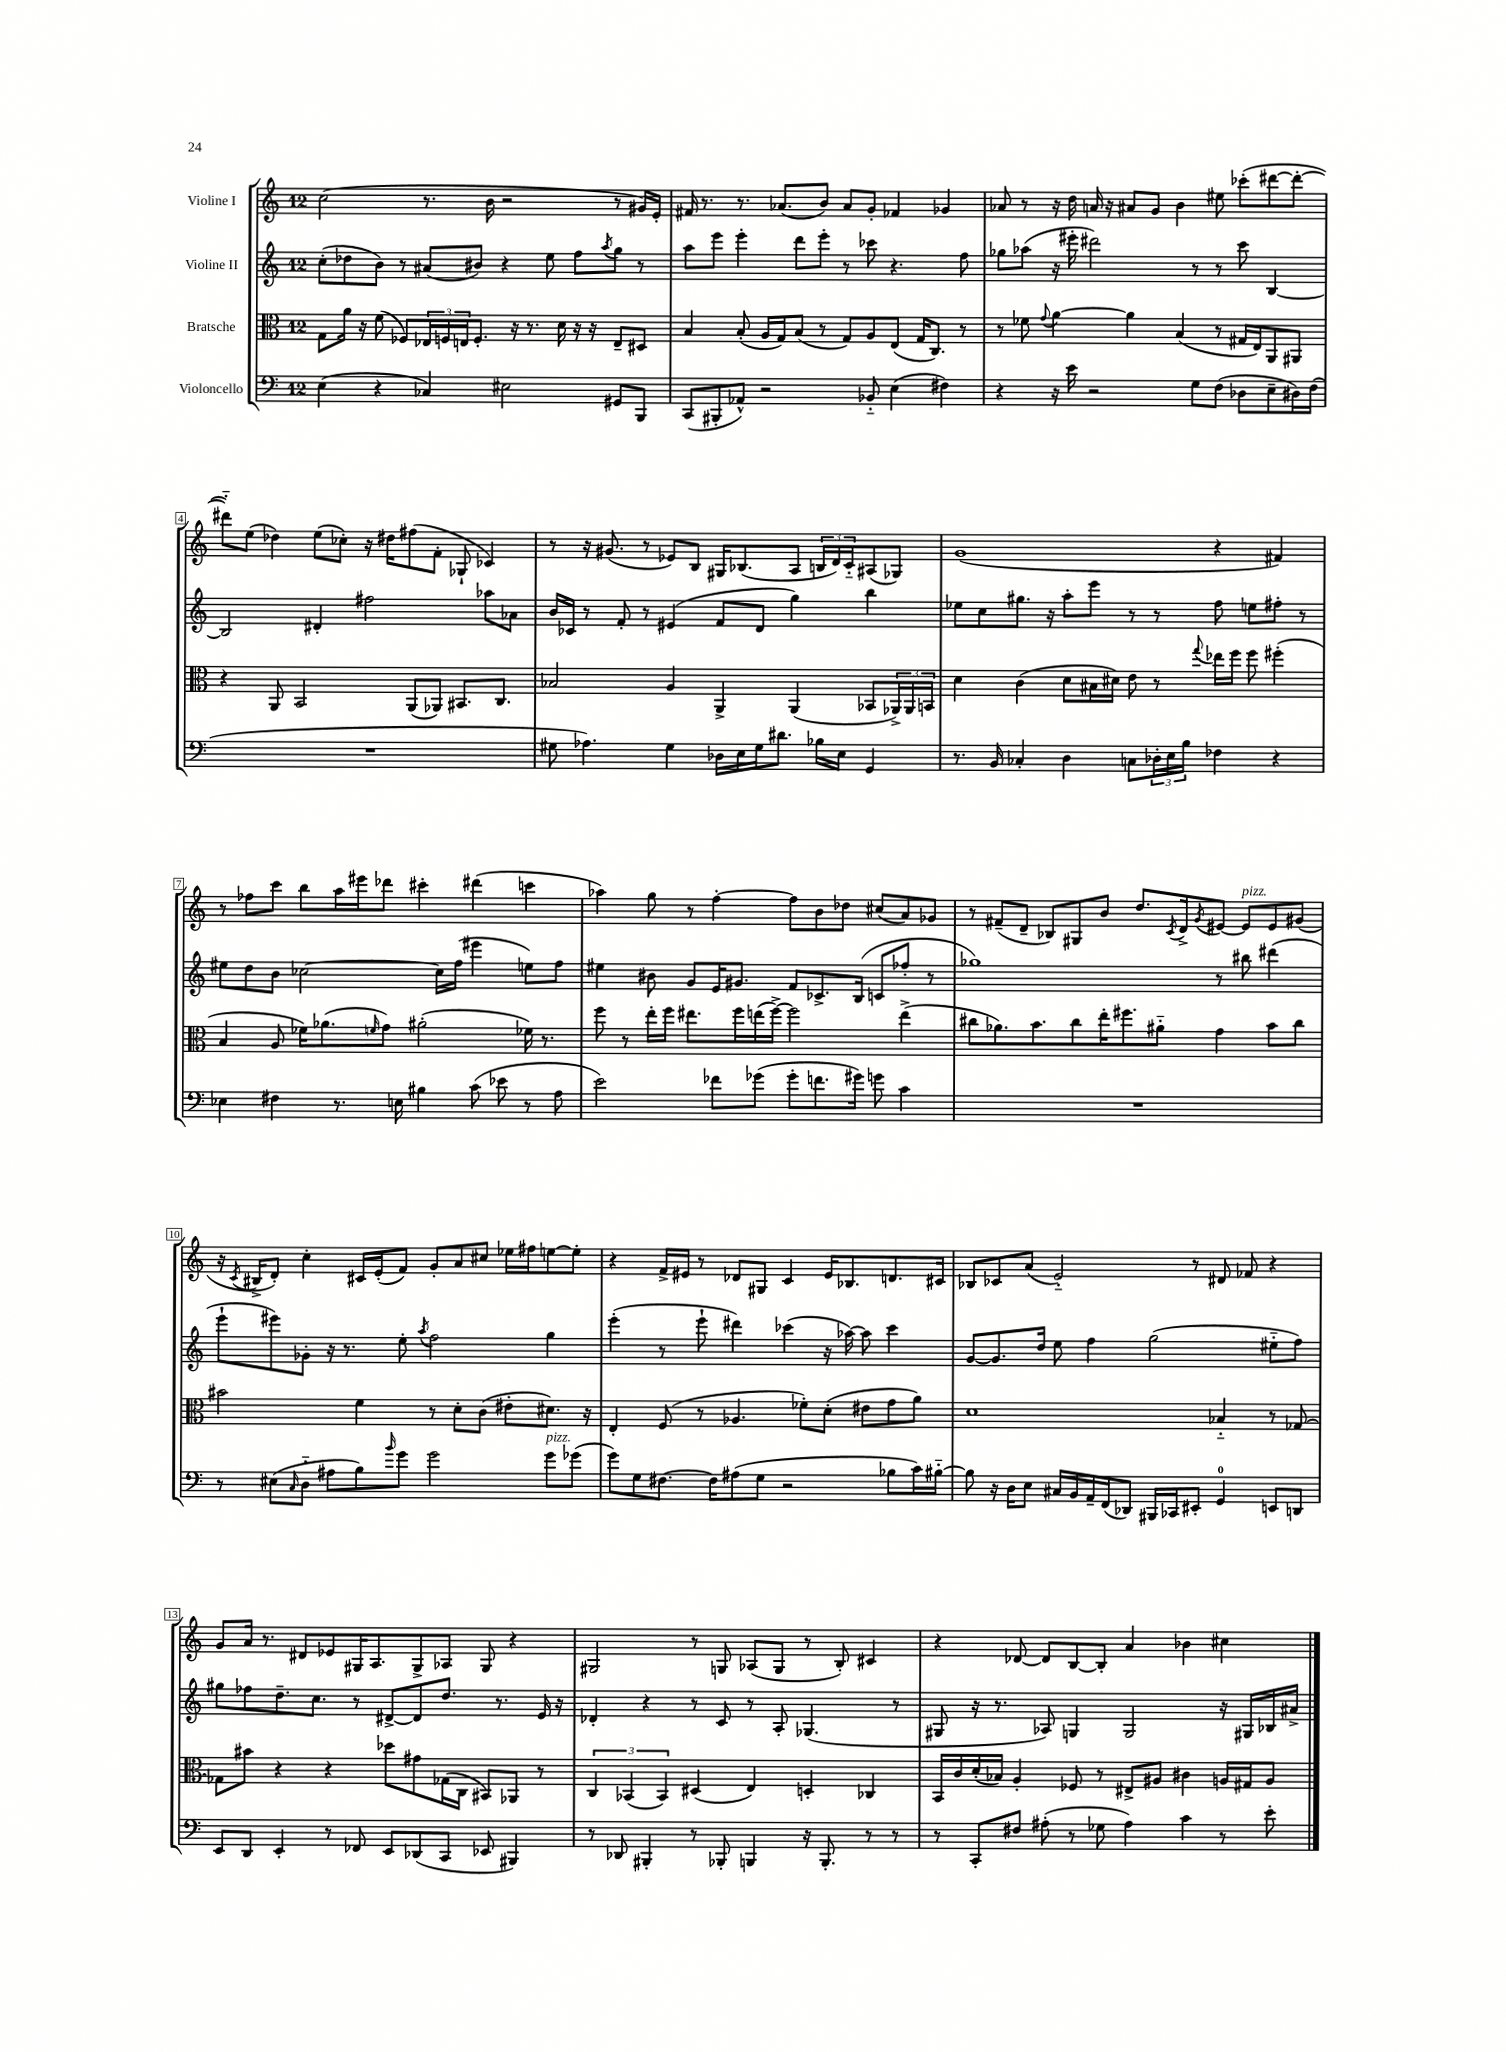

**kern	**kern	**kern	**kern
*part4	*part3	*part2	*part1
*staff4	*staff3	*staff2	*staff1
*I"Violoncello	*I"Bratsche	*I"Violine II	*I"Violine I
*clefF4	*clefC3	*clefG2	*clefG2
*k[]	*k[]	*k[]	*k[]
*M12/8	*M12/8	*M12/8	*M12/8
=1	=1	=1	=1
(4E\	8G\L	(8cc'\L	(2cc\
.	16a\Jk	8dd-X\	.
.	16r	.	.
4r	(8f\	8b\J)	.
.	8F-X/L)	8r	.
4C-X/)	24E-X/L	(8a#X/L	8.r
.	24Fn/	.	.
.	24En/J	.	.
.	8.F'/J	8b#X/J)	.
.	.	.	16b\
2E#X\	.	4r	2r
.	16r	.	.
.	8.r	.	.
.	.	8ee\	.
.	16d\	.	.
.	16r	8ff\L	.
.	16r	.	.
.	.	8qaa/	.
8GG#X/L	8E~/L	8gg\J	8r
8BBB/J	8D#X/J	8r	16g#X/LL)
.	.	.	16e'/JJ
=2	=2	=2	=2
(8CC/L	4B/	8aa\L	16f#X/
.	.	.	8.r
8BBB#X'/	.	8eee\J	.
8AA-X^^/J)	(8B'/	4eee'\	8.r
2r	16A/LL	.	.
.	16G/J)	.	(8.a-X/L
.	(8B/J	8ddd\L	.
.	8r	8eee'\J	8b/J)
.	8G/L)	8r	8a-/L
8BB-X/	8A/	8ccc-X\	8g'/J
(4E\	(8E/J	4.r	4f-X/
.	16G/KL	.	.
.	8.C/J)	.	.
4F#X\)	.	.	4g-X/
.	8r	8ff\	.
=3	=3	=3	=3
4r	8r	8gg-X\L	8a-X/
.	8f-X\	(8aa-X\J	8r
.	8qqg/	.	.
16r	[4a\	16r	16r
16e\	.	16eee#X'\	16dd\
2r	.	2ddd#X\)	16an/
.	.	.	16r
.	4a\]	.	8a#X/L
.	.	.	8g/J
.	(4B/	.	4b\
8G\L	.	8r	.
(8F\J	8r	8r	8ee#X\
8D-X\L	16G#X/LL	8ccc\	(8ccc-X'\L
.	16E/J)	.	.
8E~\	8AA/	[4B/	[8ddd#X\
16D#X\L)	8AA#X/J	.	8ddd#'\J_
(16F\JJ	.	.	.
!!LO:LB:g=z
=4	=4	=4	=4
1.r	4r	2B/]	8ddd#X\L])
.	.	.	(8ee\J
.	8AA/	.	4dd-X\)
.	2BB/	.	.
.	.	4d#X'/	(8ee\L
.	.	.	8cc-X'\J)
.	.	2ff#X\	16r
.	.	.	16dd#X\KL
.	(8AA/L	.	(8ff#X\
.	8AA-X/J)	.	8f'\J
.	8.BB#X/L	.	8G-X`/
.	.	8aa-X\L	4c-X/)
.	8.C/J	.	.
.	.	8a-X\J	.
=5	=5	=5	=5
8G#X\	2B-X/	16b/LL	8r
.	.	16c-X/JJ	.
4.A-X\)	.	8r	16r
.	.	.	(8.g#X/
.	.	8f'/	.
.	.	8r	8r
4G#\	4A/	(4e#X/	8e-X/L)
.	.	.	8B/J
16D-X\LL	4AA^/	8f/L	16G#X/KL
16E\	.	.	(8.B-X/
16G#\J	.	8d/J	.
8.d#X\J	.	.	.
.	(4AA/	4gg\)	8A/J
16B-X\LL	.	.	24Bn/LL
.	.	.	24d/)
16E\JJ	.	.	.
.	.	.	24c/J
4GG/	8BB-X/L	4bb\	(8A#X/
.	24AA-X^/L)	.	8G-X/J)
.	24AA-/	.	.
.	24BBn/JJ	.	.
=6	=6	=6	=6
8.r	4d\	8ee-X\L	(1g
.	.	8cc\	.
16BB/	.	.	.
4C-X'/	(4c\	8.gg#X\J	.
.	.	16r	.
4D\	8d\L	8aa'\L	.
.	16B#X\L	8eee\J	.
.	16d#X\JJ)	.	.
8Cn\L	8e\	8r	.
24D-X'\L	8r	8r	.
24E\	.	.	.
24B\JJ	.	.	.
.	8qqgg/	.	.
4F-X\	16ee-X\LL	8ff\	4r
.	16ff\JJ	.	.
.	8ff\	8een\L	.
4r	(4ff#X'\	8ff#X'\J	4f#X/)
.	.	8r	.
!!LO:LB:g=z
=7	=7	=7	=7
4E-X\	4B/	8ee#X\L	8r
.	.	8dd\	8ff-X\L
4F#X\	8A/	8b\J	8ccc\J
.	16f-X\KL)	[2cc-X\	8bb\L
.	(8.a-X\	.	.
8.r	.	.	16aa\L
.	.	.	16eee#X\J
.	16qqfn/	.	.
.	8g\J)	.	8ddd-X\J
16En\	.	.	.
4B#X\	(2a#X'\	.	4ccc#X'\
.	.	16cc-\LL]	.
.	.	(16ff\JJ	.
(8c\	.	4eee#X\	(4ddd#X\
8e-X\	.	.	.
8r	16f-X\)	8een\L)	4cccn\
.	8.r	.	.
8A\	.	8ff\J	.
=8	=8	=8	=8
2e\)	8ff\	4ee#X\	4aa-X\)
.	8r	.	.
.	16ee'\LL	8b#X\	8gg\
.	16ff\JJ	.	.
.	8.ee#X\L	8g/L	8r
8f-X\L	.	16e/K	[4ff'\
.	16ff\L	8.g#X/J	.
(8g-X\J	(16een\	.	.
.	[16ff^\JJ)	.	.
8g-'\L	2ff\]	8f/L	8ff\L]
8.fn\	.	8.c-X^/	8b\
.	.	.	8dd-X\J
16g#X\Jk)	.	(16B/Jk	.
8gn\	.	8cn/L	(8cc#X/L
4c\	(4ee^\	8ff-X'/J	8a/)
.	.	8r	8g-X/J
=9	=9	=9	=9
1.r	8cc#X\L	1gg-X)	8r
.	8.a-X\)	.	(8f#X~/L
.	.	.	8d~/J
.	8.b\	.	.
.	.	.	8B-X/L)
.	8cc#\	.	8G#X/
.	16ee'\K	.	8b/J
.	8.ff#X\	.	.
.	.	.	8.dd/L
.	8a#X\J	.	.
.	.	.	8qc/
.	.	.	16d^/k
.	.	.	8qg/
.	4g\	8r	[8e#X/J
!	!	!	!LO:TX:a:i:t=pizz.
.	.	8bb#X\	8e#/L]
.	8b\L	(4ddd#X\	8e#/
.	8cc#\J	.	(8g#X/J
!!LO:LB:g=z
=10	=10	=10	=10
8r	2b#X\	8eee`\L	16r
.	.	.	8qc/
.	.	.	16B#X^/KL
(8E#X\L	.	8eee#X\)	8d'/J)
16qqC/	.	.	.
8D\J	.	8g-X'\J	4cc'\
8A#X\L	.	16r	.
.	.	8.r	.
8B\)	4f\	.	16c#X/LL
.	.	.	(16e'/J
16qqb/	.	.	.
8g\J	.	8ee'\	8f/J)
.	.	8qaa/	.
2g\	8r	2ff\	8g'/L
.	8d'\L	.	8a/
.	(8c\J	.	8cc#X/J
.	8e#X'\L	.	16ee-X\LL
.	.	.	16ff#X\J
!LO:TX:a:i:t=pizz.	!	!	!
8g\L	8.d#X\J)	4gg\	[8een\
(8g-X\J	.	.	8ee'\J]
.	16r	.	.
=11	=11	=11	=11
8g\L)	4E'/	(4eee'\	4r
8G\	.	.	.
[8.F#X\J	(8F/	8r	16f^/LL
.	.	.	16e#X/JJ
.	8r	8eee`\	8r
16F#\KL]	.	.	.
(8A#X\	4.A-X/	4ddd#X\)	8d-X/L
8G\J	.	.	8G#X/J
2r	.	(4ccc-X\	4c/
.	8f-X'\L)	.	.
.	(8d'\J	16r	16e#/KL
.	.	[16aa-X\)	8.B-X/
.	8e#X\L	8aa-\]	.
8B-X\L	8g\	4ccc-\	8.dn/
16c\L)	8a\J)	.	.
[16B#X\JJ	.	.	16c#X/Jk
=12	=12	=12	=12
8B#\]	1d	[8g/L	8B-X/L
16r	.	8.g/]	8c-X/
16D\KL	.	.	.
8E\J	.	.	(8a/J
.	.	16dd/Jk	.
16C#X/LL	.	8ee\	2e/)
16BB/	.	.	.
16AA~/	.	4ff\	.
(16FF/J	.	.	.
8DD-X/J)	.	.	.
16BBB#X/LL	.	(2gg\	.
16CC-X/J	.	.	.
8EE#X'/J	.	.	8r
4GG/	4B-X/	.	8d#X/
.	.	.	8f-X/
8EEn/L	8r	8ee#X\L	4r
8DDn/J	[8G-X/	8ff\J)	.
!!LO:LB:g=z
=13	=13	=13	=13
8EE/L	8G-X\L]	8gg#X\L	8g/L
8DD/J	8b#X\J	8ff-X\	16a/Jk
.	.	.	8.r
4EE'/	4r	8.dd~\	.
.	.	.	8d#X/L
.	.	8.cc\J	.
8r	4r	.	8e-X/
8FF-X/	.	8r	16G#X/K
.	.	.	8.A/
8EE/L	8dd-X\L	[8d#X^/L	.
(8DD-X/	8g#X\	8d#/]	8G#^/
8CC/J	(16G-X\L	8.dd/J	8A-X/J
.	16C\JJ	.	.
8EE-X/	8BB#X/L)	.	8G#/
.	.	8.r	.
4BBB#X/)	8AA-X/J	.	4r
.	8r	16e/	.
.	.	16r	.
=14	=14	=14	=14
8r	6C/	4d-X'/	2G#X/
8DD-X/	.	.	.
.	(6BB-X/	.	.
4BBB#X'/	.	4r	.
.	6BB-/)	.	.
8r	(4D#X/	8r	8r
8BBB-X'/	.	8c/	8Gn/
4BBBn/	4E/)	8r	(8A-X/L
.	.	8A'/	8G/J
16r	4Dn'/	(4.G-X/	8r
8.BBB'/	.	.	.
.	.	.	8B'/)
8r	4C-X/	.	4c#X/
8r	.	8r	.
=15	=15	=15	=15
8r	16BB/LL	8G#X/	4r
.	16c/	.	.
8CC'/L	(16d'/	16r	.
.	16B-X/JJ)	8.r	.
8F#X/J	4A'/	.	[8d-X/
(8A#X'\	.	8A-X/)	8d-/L]
8r	8F-X/	4Gn/	[8B/
8G-X\	8r	.	8B'/J]
4A#\)	8E#X^/L	2G/	4a/
.	8A#X/J	.	.
4c\	4c#X\	.	4b-X\
8r	16An/LL	16r	4cc#X\
.	16G#X/J	16G#X/LL	.
8e'\	8A/J	16B-X/	.
.	.	16a#X^/JJ	.
==	==	==	==
*-	*-	*-	*-
